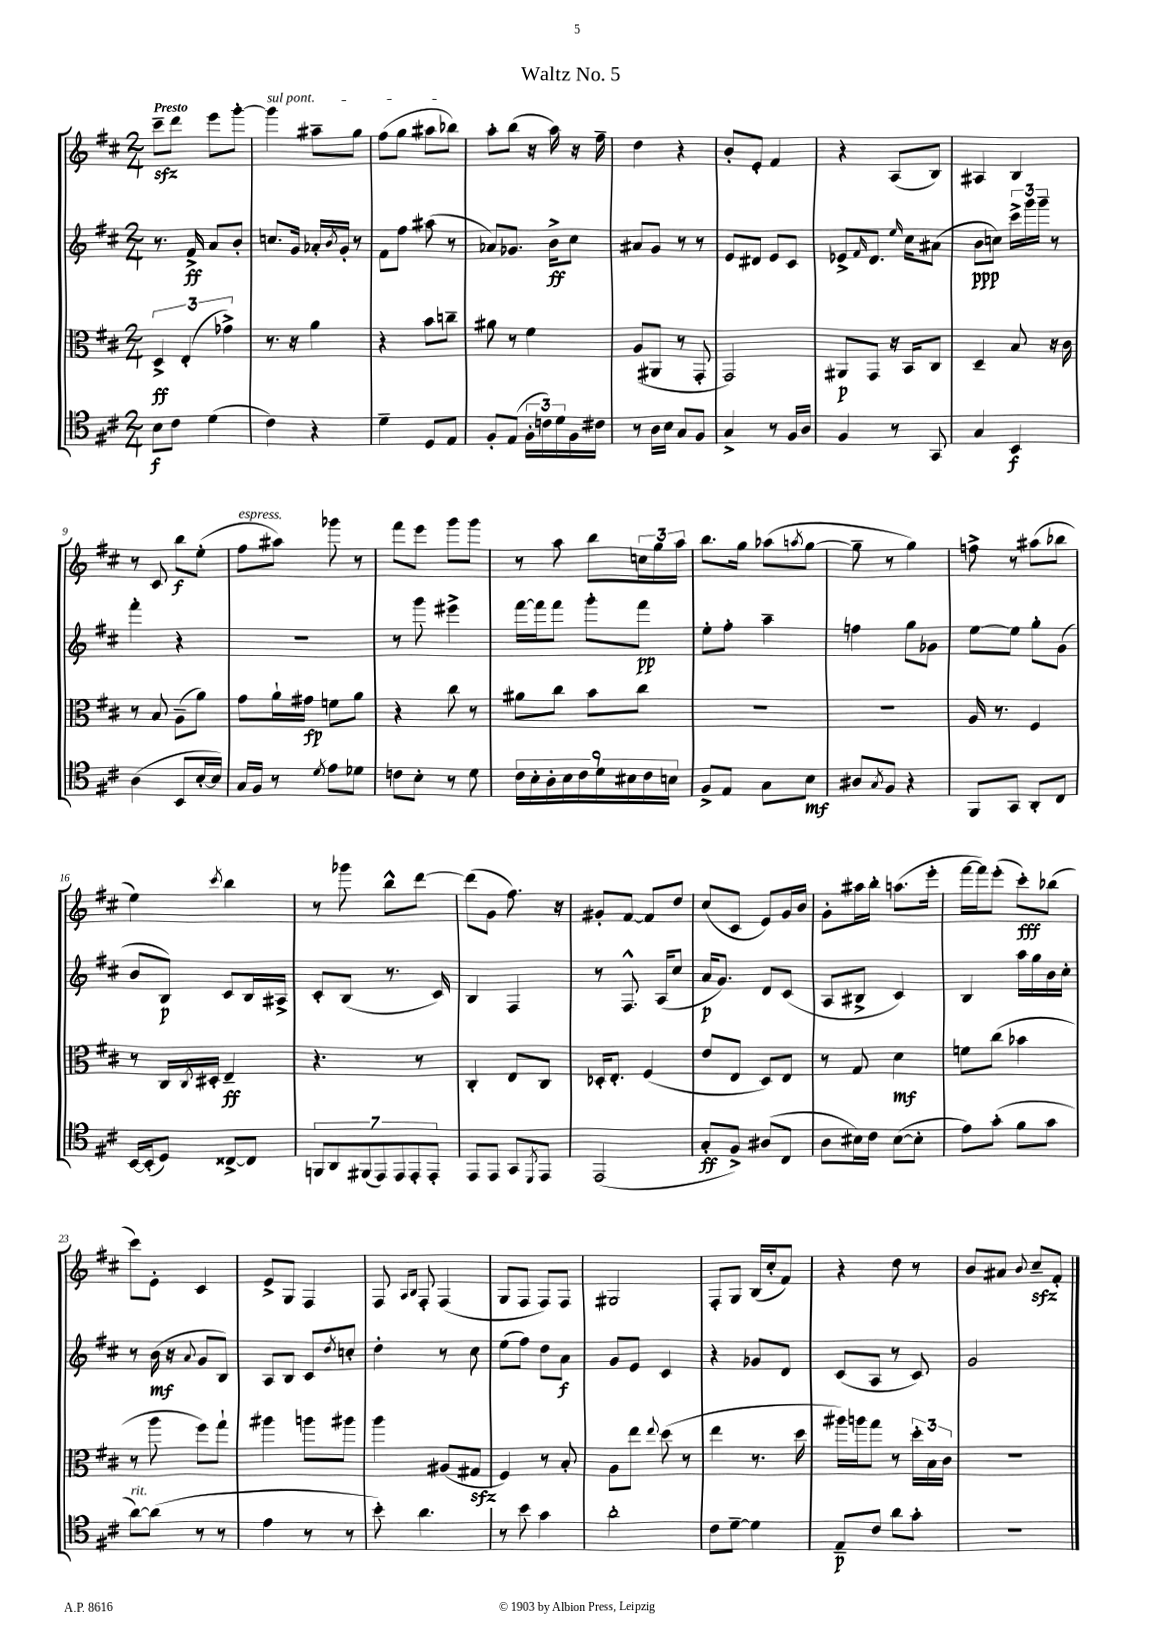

**kern	**kern	**kern	**kern
*staff4	*staff3	*staff2	*staff1
*clefC4	*clefC3	*clefG2	*clefG2
*k[f#c#]	*k[f#c#]	*k[f#c#]	*k[f#c#]
*M2/4	*M2/4	*M2/4	*M2/4
8B	6D^	8.r	8ccc#~
8c#	.	.	8ddd
.	(6E'	.	.
.	.	16f#^	.
(4d	.	8a	8eee
.	6g-^)	.	.
.	.	8b'	[8ggg'
=	=	=	=
4c#)	8.r	8.cc	4ggg]
.	16r	16g	.
4r	4a	16a-'	8aa#~
.	.	8qb	.
.	.	16g'	.
.	.	8r	8gg
=	=	=	=
4d~	4r	8f#	(8ff#
.	.	8ff#	8gg
8D	8b	(8aa#	8aa#
8E	8cc~	8r	8bb-)
=	=	=	=
8F#'	8a#	8a-)	8aa'
(8E	8r	8.g-	(8bb
24F#'	4f#	.	16r
24c)	.	.	.
.	.	16b^	16aa)
24d	.	.	.
16F#	.	8cc#	16r
16c#	.	.	16ff#~
=	=	=	=
8r	(8A	8a#	4dd
16A	8AA#	8g	.
16B	.	.	.
8G	8r	8r	4r
8F#	8GG'	8r	.
=	=	=	=
4G^	2GG)	8e	8b'
.	.	8d#	8e'
8r	.	8e	4f#
16F#	.	8c#	.
16A	.	.	.
=	=	=	=
4F#	8AA#	8e-^	4r
.	.	16qqf#	.
.	8GG	8.d	.
8r	16r	.	(8A
.	.	16qqee	.
.	16BB	16cc#	.
8GG	8C#	(8a#	8B)
=	=	=	=
4G	4D~	8b	4A#
.	.	8cc)	.
4BB	8B	24ccc#^	4B
.	.	24ggg	.
.	.	24ggg~	.
.	16r	8r	.
.	16c#	.	.
=	=	=	=
(4A	8r	4fff#'	8r
.	8B	.	8c#
8BB	(8A~	4r	8bb
[16B'	8a)	.	(8ee'
16B])	.	.	.
=	=	=	=
16G	8g	2r	8ff#
16F#	.	.	.
8r	16a`	.	8aa#)
.	16g#	.	.
8qd	.	.	.
8e	8f	.	8ggg-
8d-	8a	.	8r
=	=	=	=
8c	4r	8r	8fff#
8B'	.	8ggg	8eee
8r	8cc#	4eee#^	8ggg
8d	8r	.	8ggg
=	=	=	=
18c#	8a#	[16fff#	8r
18B'	.	.	.
.	.	16fff#]	.
18A'	.	.	.
.	8cc#	8fff#	8aa
18B	.	.	.
18c#	.	.	.
.	8b	8ggg'	8bb
18d	.	.	.
18B#	.	.	.
.	8cc#	8fff#	24cc
18c#	.	.	.
.	.	.	24gg
18B	.	.	.
.	.	.	24aa
=	=	=	=
8F#^	2r	8ee'	8.bb
8E	.	8ff#'	.
.	.	.	16gg
8G	.	4aa~	(8aa-
.	.	.	8qaa
8B	.	.	[8gg
=	=	=	=
8A#	2r	4ff	8gg~]
8qG	.	.	.
8F#	.	.	8r
4r	.	8gg	4gg)
.	.	8g-	.
=	=	=	=
8FF#	16A	[8ee	8ff^
.	8.r	.	.
8GG	.	8ee]	8r
8AA'	4F#	8gg'	(8aa#
8C#	.	(8g	8bb-
=	=	=	=
[16BB	8r	8b	4ee)
(16BB']	.	.	.
8D)	16C#	8B)	.
.	8qC#	.	.
.	16D#'	.	.
.	.	.	8qccc#
[8C##^	4E~	8c#	4bb
8C##]	.	16B	.
.	.	16A#^	.
=	=	=	=
14FF	4.r	8c#'	8r
14AA	.	.	.
.	.	(8B	8ggg-
(14FF#	.	.	.
14EE)	.	.	.
.	.	8.r	8bb^^
14EE	.	.	.
14EE'	.	.	.
.	8r	.	[8ddd
14EE'	.	.	.
.	.	16c#)	.
=	=	=	=
8EE	4C#'	4B	(8ddd]
8EE	.	.	8g
8GG	8E	4F#	8.ff#)
8qDD	.	.	.
8EE	8C#	.	.
.	.	.	16r
=	=	=	=
(2EE	16D-'	8r	8g#'
.	8.E'	.	.
.	.	8.F#^^	[8f#
.	(4F#	.	8f#]
.	.	(16A	.
.	.	8cc#	8dd
=	=	=	=
8G'	8e	16a	(8cc#
.	.	8.g)	.
8F#^)	8E	.	8c#
(8A#	8D)	8d	8e)
8C#	8E	(8c#	16g
.	.	.	16b
=	=	=	=
8A	8r	8A	8g'
16B#)	8G	8B#^	16aa#
16c#	.	.	16bb'
([8B#	4d	4c#)	(8.aa
8B#']	.	.	.
.	.	.	16eee'
=	=	=	=
8e)	8f	4B	[16fff#
.	.	.	16fff#])
(8g'	(8cc#	.	(8eee'
8f#	4b-	16aa	8ccc#')
.	.	16gg	.
8g	.	16b	(8bb-
.	.	16cc#'	.
=	=	=	=
[8a)	8r	8r	8ccc#)
(8a]	8aa	(16b	8e'
.	.	16r	.
.	.	8qqa	.
8r	8ff#)	8g	4c#
8r	8gg`	8B)	.
=	=	=	=
4e	4aa#	8A	8e^
.	.	8B	8G
8r	8aa	8c#	4F#
.	.	8qdd	.
8r	8aa#	8cc'	.
=	=	=	=
8b')	4aa	4dd'	8F#
.	.	.	16qqA
.	.	.	16qqB
4.a	.	.	8F#'
.	(8A#	8r	(4F#
.	8G#	8cc#	.
=	=	=	=
8r	4F#)	(8ee	8G
8b	.	8ff#)	8F#
4g	8r	8dd	8F#)
.	8B'	8a	8F#
=	=	=	=
2a'	8A	8g	2G#
.	8ee	8e	.
.	8qqee	.	.
.	(8dd	4c#	.
.	8r	.	.
=	=	=	=
8c#	4ee	4r	8F#'
[8d~	.	.	8G
4d]	8.r	8g-	(16B
.	.	.	16cc#'
.	.	8d	8f#)
.	16dd	.	.
=	=	=	=
8E~	16aa#)	(8c#	4r
.	16aa	.	.
8c#	8gg	8A	.
8a	8r	8r	8dd
8g'	24dd'	8c#)	8r
.	24B	.	.
.	24c#	.	.
=	=	=	=
2r	2r	2g	8b
.	.	.	8a#
.	.	.	8qqb
.	.	.	8cc#~
.	.	.	8f#'
==	==	==	==
*-	*-	*-	*-
